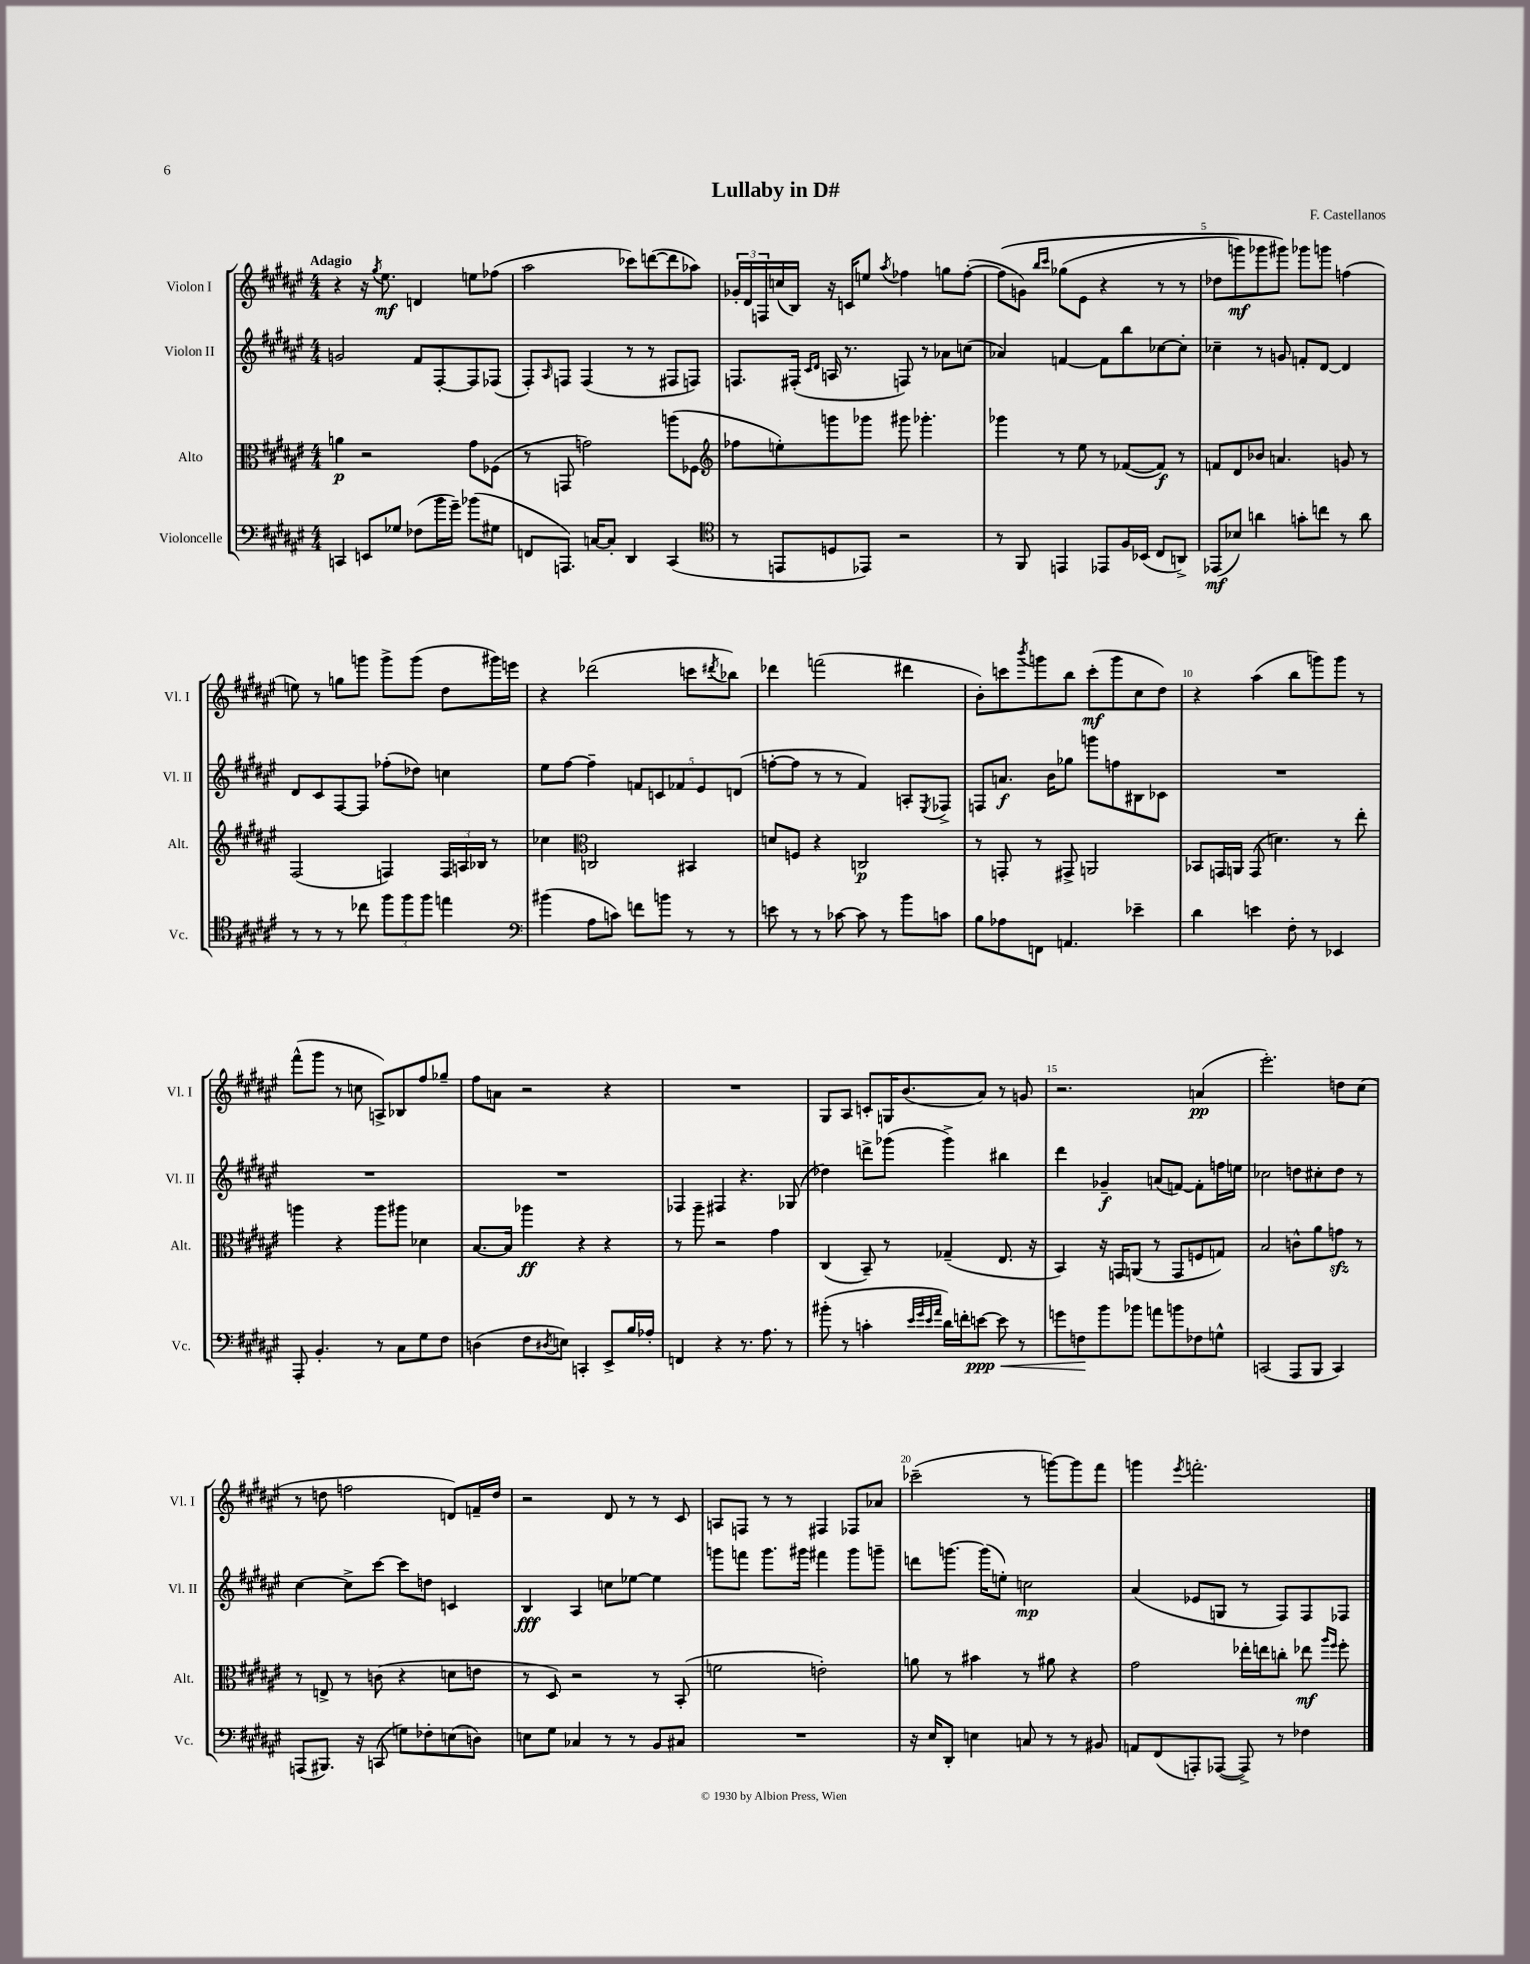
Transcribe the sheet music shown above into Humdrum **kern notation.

**kern	**kern	**kern	**kern
*staff4	*staff3	*staff2	*staff1
*clefF4	*clefC3	*clefG2	*clefG2
*k[f#c#g#d#a#e#]	*k[f#c#g#d#a#e#]	*k[f#c#g#d#a#e#]	*k[f#c#g#d#a#e#]
*M4/4	*M4/4	*M4/4	*M4/4
4CC/	4a\	2g/	4r
8EE/L	2r	.	16r
.	.	.	8qgg#/
.	.	.	8.ee#\
8G-/J	.	.	.
(8F-\L	.	8f#/L	4d/
16b\L	.	[8F#'/	.
16g#~\JJ)	.	.	.
(8b-\L	8g#\L	8F#/]	8ee\L
8G#\J	(8F-\J	(8F-/J	(8ff-\J
=	=	=	=
8FF/L	8r	8F#'/L)	2aa#\
.	.	16qqA#/	.
8.AAA/J)	8GG/	8F/J	.
.	2g\)	(4F/	.
[16C/LK	.	.	.
8C'/]J	.	.	.
4DD#/	.	8r	8ccc-\L)
.	.	8r	([8ddd\
(4CC#/	(8aa\L	8F#/L	8ddd\]
.	8F-\J	8F/J)	8aa-\J)
=	=	=	=
*clefC4	*clefG2	*	*
8r	8ff-\L	8.F/L	24g-'/LL
.	.	.	24d#/
.	.	.	24F/
8EE/L	8ee'\)	.	(16cc/
.	.	(16F#'/Jk	16B/JJ)
.	.	16qqc#/LL	.
.	.	16qqd#/JJ	.
8D/	8ggg\	16A/	16r
.	.	8.r	16c/LK
8EE-/J)	8ggg-\J	.	8ee/J
.	.	.	8qaa#/
2r	8ggg#\	8F/)	4ff-\
.	4.ggg-'\	8r	.
.	.	8a-\L	8gg\L
.	.	(8cc\J	([8ff-'\J
=	=	=	=
8r	4ggg-\	4a-/)	&(8ff-\]L
8FF#/	.	.	8g\J)
.	.	.	16qqbb/LL
.	.	.	16qqccc#/JJ
4EE/	8r	[4f/	(8gg-\L
.	8ee#\	.	8e#\J
8EE-/L	8r	8f\]L	4r
16F#/L	([8f-/L	8bb\	.
(16BB-/JJ	.	.	.
8C#/L	8f-/]J)	[8cc-\	8r
8AA^/J)	8r	8cc-'\]J	8r
=	=	=	=
(8EE-/L	8f/L	4cc-~\	8dd-\L
8B-/J)	8d#/	.	8ggg\)
4a\	8b-/J	8r	8ggg-\
.	4.a/	8g/	8ggg#\J&)
8g'\L	.	8f'/L	8ggg-\L
8cc\J	.	[8d#/J	8ggg\J
8r	8g/	4d#/]	(4ff\
8a\	8r	.	.
=	=	=	=
8r	(2F#/	8d#/L	8ee\)
8r	.	8c#/	8r
8r	.	[8F#/	8gg\L
8cc-\	.	8F#/]J	8ggg\J
12ff#\L	4F/)	(8ff-'\L	8ggg^\L
12ff#\	.	.	.
.	.	8dd-\J)	(8ggg\J
12ff#\J	.	.	.
4ee\	24F/LL	4cc\	8dd#\L
.	24A/	.	.
.	24B-/JJ	.	.
.	8r	.	16ggg#\L)
.	.	.	16eee\JJ
=	=	=	=
*clefF4	*	*	*
(4b#\	4cc-\	8ee#\L	4r
.	.	[8ff#\J	.
*	*clefC3	*	*
8A#\L	2C/	4ff#~\]	(2ddd-\
8c\J)	.	.	.
8f\L	.	10f/L	.
.	.	10c/	.
8b\J	.	.	.
.	.	10f-/	.
8r	4BB#/	.	8ccc\L
.	.	10e#/	.
.	.	.	8qddd#/
8r	.	.	8bb-\J)
.	.	(10d/J	.
=	=	=	=
8e\	8d/L	[8ff'\L	4ddd-\
8r	8F/J	8ff\]J	.
8r	4r	8r	(2fff\
[8c-\	.	8r	.
8c-\]	2C/	4f#/)	.
8r	.	.	.
8b\L	.	8A'/L	4ddd#\
.	.	8qE#/	.
8c\J	.	8F-^/J	.
=	=	=	=
8B\L	8r	8F/L	8b'\L)
8A-\	8GG'/	8.a/J	8ccc\
.	.	.	8qbbb/
8FF\J	8r	.	8ggg\
.	.	16b\LK	.
4.AA/	8GG#^/	8gg-\J	8bb\J
.	2AA/	8ggg\L	(8ccc'\L
.	.	8ff\	8ggg\
4e-~\	.	8B#\	8cc#\
.	.	8c-\J	8dd#\J)
=	=	=	=
4d#\	8BB-/L	1r	4r
.	16GG/L	.	.
.	16AA/JJ	.	.
4e\	(8GG/	.	(4aa#\
.	4.d\)	.	.
8F#'\	.	.	8bb\L
8r	.	.	8ggg\)
4EE-/	8r	.	8ggg\J
.	8ee#'\	.	8r
=	=	=	=
8AAA#'/	4aa\	1r	(8fff#^^\L
4.BB'/	.	.	8ggg#\J
.	4r	.	8r
.	.	.	8cc\
8r	8aa\L	.	8A^/L)
8C#\L	8aa#\J	.	8B-/
8G#\	4d-\	.	8ff#/
8F#\J	.	.	8gg-~/J
=	=	=	=
(4D\	[8.B/L	1r	8ff#\L
.	.	.	8a\J
.	16B/]Jk	.	.
8F#\L	4aa-\	.	2r
8qD#/	.	.	.
8E\J)	.	.	.
4CC'/	4r	.	.
8EE#^/L	4r	.	4r
16B/L	.	.	.
16A-'/JJ	.	.	.
=	=	=	=
4FF/	8r	4F-/	1r
.	8aa#~\	.	.
4r	2r	4F#/	.
8.r	.	4.r	.
8.A#\	.	.	.
.	4g#\	.	.
8r	.	(8G-/	.
=	=	=	=
(8b#'\	(4C#/	4dd-\)	8G#/L
8r	.	.	8A#/J
4c'\	8BB~/)	8ddd^\L	8c'/L
.	8r	(8ggg-\J	16G/K
.	.	.	(8.b/
32qqe#/LLL	.	.	.
32qqg#/	.	.	.
32qqe#/	.	.	.
32qqa#/JJJ	.	.	.
16d#\LL)	(4G-~/	4ggg-^\)	.
16f'\J	.	.	.
[8e\J	.	.	8a#/J)
8e\]	8.E#/	4bb#\	8r
8r	.	.	8g/
.	16r	.	.
=	=	=	=
8g\L	4BB/)	4ddd#\	2.r
8F\	.	.	.
8b\	16r	4g-~/	.
.	16GG/LK	.	.
8b-\J	(8AA/J	.	.
8a\L	8r	(8a/L	.
8b\	8GG/L	[8f/J)	.
8F-\	8F/	8f'\]L	(4a/
8G^^\J	8G/J)	16ff\L	.
.	.	16ee\JJ	.
=	=	=	=
(2CC/	2B/	2cc-\	2.eee#'\)
8AAA#/L	8c^^\L	8dd\L	.
8BBB/J	8a#\	8cc#'\	.
4CC/)	8g\J	8dd\J	8dd\L
.	8r	8r	(8cc#\J
=	=	=	=
(8AAA/L	8r	[4cc#\	8r
8.BBB#/J)	8E^/	.	8dd\
.	8r	8cc#^\]L	2ff\
16r	.	.	.
(8CC/	(8c\	[8ccc#\J	.
8G\L)	4r	8ccc#\]L	.
8F-'\	.	8dd\J	.
(8E\	8d\L	4c/	8d/L)
8D\J)	8e\J	.	16f~/L
.	.	.	16dd/JJ
=	=	=	=
8E\L	8r	4B/	2r
8G#\J	8D#/)	.	.
4C-/	2r	4A#/	.
8r	.	8cc\L	8d#/
8r	.	[8ee-\J	8r
8BB/L	8r	4ee-\]	8r
8C#/J	(8BB'/	.	8c#/
=	=	=	=
1r	2f\	8ggg\L	8A/L
.	.	8fff\J	8F/J
.	.	8.ggg\L	8r
.	.	.	8r
.	.	16ggg#\Jk	.
.	2e'\)	4fff#\	4F#/
.	.	8ggg#\L	8F-/L
.	.	8ggg~\J	8a-/J
=	=	=	=
16r	8a\	8ddd\L	(2ccc-~\
16E#/LK	.	.	.
8DD#'/J	8r	[8.ggg\J	.
4E\	4b#\	.	.
.	.	(16ggg\]LK	.
.	.	8ee'\J)	.
8C/	8r	2cc\	8r
8r	8a#\	.	[8ggg\L)
8r	4r	.	8ggg\]
8BB#/	.	.	8fff#\J
=	=	=	=
8AA/L	2g#\	(4a#/	4ggg\
(8FF#/	.	.	.
.	.	.	8qeee#/
8AAA'/)	.	8e-/L	2.fff'\
([8AAA-/J	.	8G/J	.
8AAA-^/])	16ee-'\LL	8r	.
.	16ee\J	.	.
8r	8cc'\J	8F#/L)	.
4F-\	8ee-\	8F#/	.
.	16qqaa#/LL	.	.
.	16qqff#/JJ	.	.
.	8ff#'\	8F-/J	.
==	==	==	==
*-	*-	*-	*-
